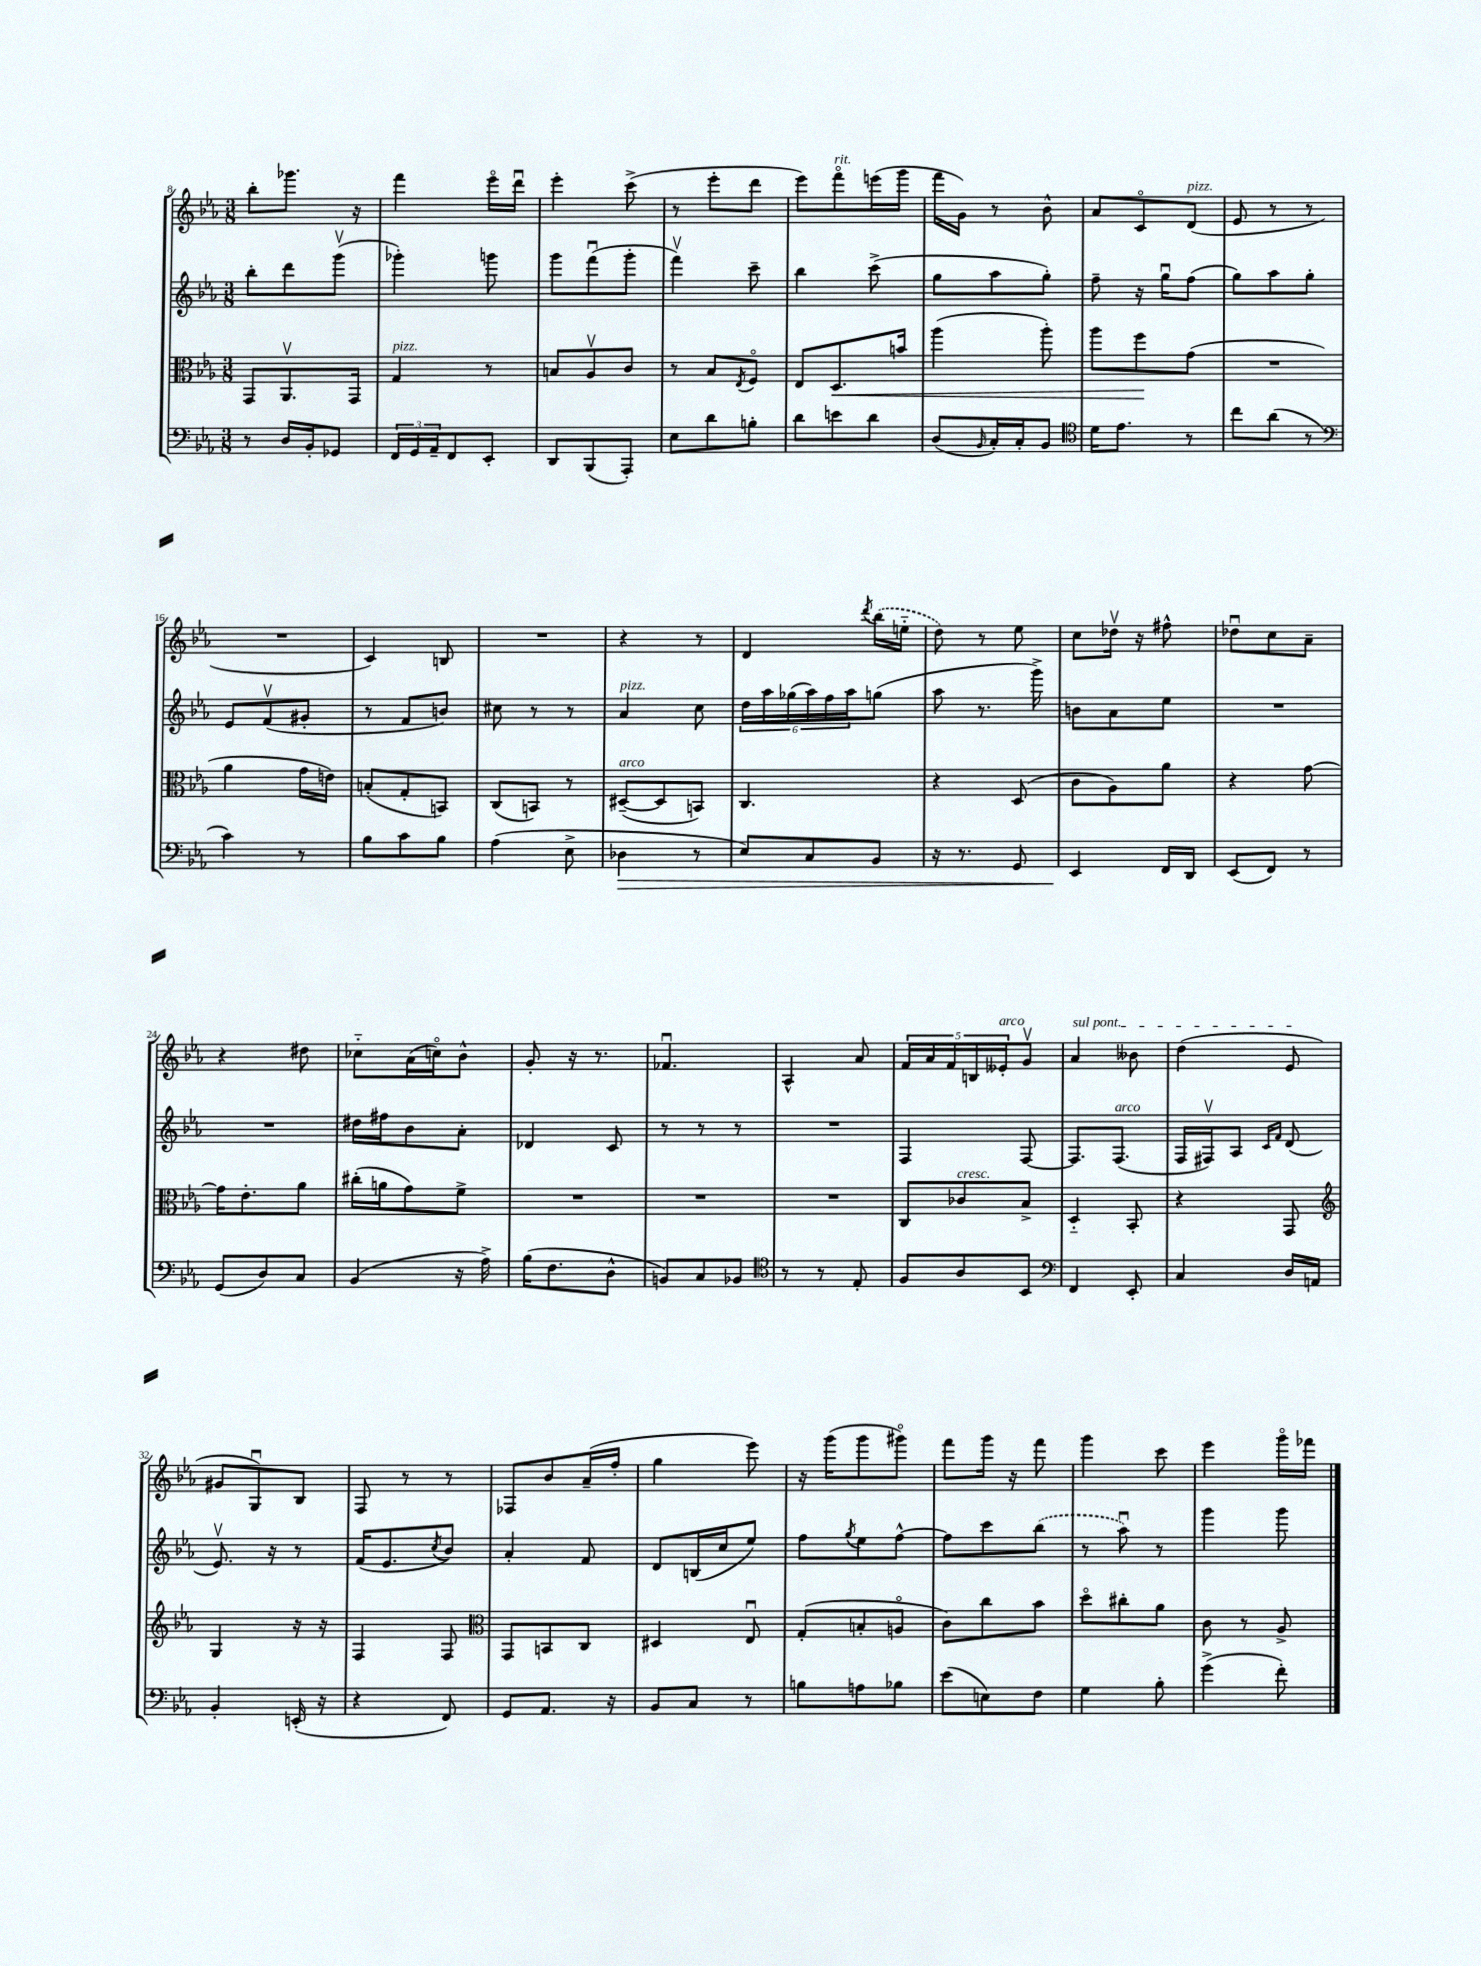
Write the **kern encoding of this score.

**kern	**kern	**kern	**kern
*staff4	*staff3	*staff2	*staff1
*clefF4	*clefC3	*clefG2	*clefG2
*k[b-e-a-]	*k[b-e-a-]	*k[b-e-a-]	*k[b-e-a-]
*M3/8	*M3/8	*M3/8	*M3/8
8r	8GG	8bb-'	8bb-'
16D	8.AA-v	8ddd	8.ggg-
16BB-'	.	.	.
8GG-	.	(8gggv	.
.	16GG	.	16r
=	=	=	=
24FF	4G	4ggg-')	4fff
24GG	.	.	.
24AA-~	.	.	.
8FF	.	.	.
8EE-'	8r	8ggg	16eee-o
.	.	.	16dddu
=	=	=	=
8DD	8B	8ggg	4eee-'
(8BBB-	8A-v	(8fffu	.
8AAA-')	8c	8ggg'	(8ccc^
=	=	=	=
8E-	8r	4fffv)	8r
8d	8B-	.	8eee-'
.	8qE-	.	.
8B'	8Fo	8ccc~	8ddd
=	=	=	=
8d	8E-	4bb-	8eee-)
8e	8.D	.	8fffo
8d	.	(8ccc^	(16eee
.	16b	.	16ggg
=	=	=	=
(8D	(4aa-	8gg	16fff
.	.	.	16g)
16qqBB-	.	.	.
16C')	.	8aa-	8r
16C'	.	.	.
8BB-	8aa-')	8gg')	8b-^^
=	=	=	=
*clefC4	*	*	*
16d	8aa-	8ff~	8a-
8.e-	.	.	.
.	8ff	16r	8co
.	.	16ggu	.
8r	(8g	(8ff	(8d
=	=	=	=
8cc	4.r	8gg)	8e-
(8a-	.	8aa-	8r
8r	.	8gg'	8r
=	=	=	=
*clefF4	*	*	*
4c)	4a-	8e-	4.r
.	.	(8fv	.
8r	16g	8g#'	.
.	16e)	.	.
=	=	=	=
8B-	(8B'	8r	4c)
8c	8G'	8f	.
8B-	8BB)	8b)	8B
=	=	=	=
(4A-	(8C	8cc#	4.r
.	8BB)	8r	.
8E-^	8r	8r	.
=	=	=	=
4D-	([8D#~	4a-	4r
.	8D#]	.	.
8r	8BB)	8cc	8r
=	=	=	=
8E-)	4.C	24dd	4d
.	.	24aa-	.
.	.	(24gg-	.
8C	.	24aa-)	.
.	.	24ff	.
.	.	24aa-	.
.	.	.	8qddd
8BB-	.	(8gg	(16bb-
.	.	.	16ee'~
=	=	=	=
16r	4r	8aa-	8dd)
8.r	.	.	.
.	.	8.r	8r
8GG	(8D	.	8ee-
.	.	16ggg^)	.
=	=	=	=
4EE-	8c	8b	8cc
.	8A-)	8a-	16dd-v
.	.	.	16r
16FF	8a-	8ee-	8ff#^^
16DD	.	.	.
=	=	=	=
(8EE-	4r	4.r	8dd-u
8FF)	.	.	8cc
8r	[8g	.	8a-~
=	=	=	=
(8GG	16g]	4.r	4r
.	8.e-'	.	.
8D)	.	.	.
8C	8a-	.	8dd#
=	=	=	=
(4BB-	(16cc#'	16dd#	8cc-'~
.	16a	16ff#	.
.	8g)	8b-	(16a-
.	.	.	16cco)
16r	8f^	8a-'	8b-^^
16A-^)	.	.	.
=	=	=	=
(16B-	4.r	4d-	8g'
8.F	.	.	.
.	.	.	16r
.	.	.	8.r
8D^^	.	8c	.
=	=	=	=
8BB)	4.r	8r	4.f-u
8C	.	8r	.
8BB-	.	8r	.
=	=	=	=
*clefC4	*	*	*
8r	4.r	4.r	4A-^^
8r	.	.	.
8E-'	.	.	8a-
=	=	=	=
8F	8C	4F	20f
.	.	.	20a-
.	.	.	20f
8A-	8c-	.	.
.	.	.	20B
.	.	.	20e--'
8BB-	8B-^	[8F	8gv
=	=	=	=
*clefF4	*	*	*
4FF	4D'~	8.F]	4a-
.	.	(8.F	.
8EE-'	8BB-'	.	8b--
=	=	=	=
4C	4r	16F	(4dd
.	.	16F#v)	.
.	.	8A-	.
.	.	16qqc	.
.	.	16qqf	.
16D	8GG	(8d	8e-
16AA	.	.	.
=	=	=	=
*	*clefG2	*	*
4BB-'	4G	8.e-v)	8g#
.	.	.	8Gu)
.	.	16r	.
(16EE'	16r	8r	8B-
16r	16r	.	.
=	=	=	=
4r	4F	(16f	8F
.	.	8.e-	.
.	.	.	8r
.	.	8qcc	.
8FF)	8F	8b-)	8r
=	=	=	=
*	*clefC3	*	*
8GG	8GG	4a-'	8F-
8.AA-	8BB	.	8b-
.	8C	8f	(16a-~
16r	.	.	16ff'
=	=	=	=
8BB-	4D#	8d	4gg
8C	.	(16B	.
.	.	16cc	.
8r	8E-u	8ee-)	8eee-)
=	=	=	=
8B	(8G'	8ff	16r
.	.	.	(16ggg
.	.	8qgg	.
8A	8B'	8ee-	8ggg
8B-	8Ao	[8ff^^	8ggg#o)
=	=	=	=
(8e-	8c)	8ff]	8fff
8E)	8cc	8ccc	16ggg
.	.	.	16r
8F	8b-	(8bb-	8fff
=	=	=	=
4G	8ddo	8r	4ggg
.	8cc#'	8aa-u)	.
8B-'	8a-	8r	8ccc
=	=	=	=
(4g^	8c	4ggg	4eee-
.	8r	.	.
8f')	8A-^	8ggg	16gggo
.	.	.	16fff-
==	==	==	==
*-	*-	*-	*-
